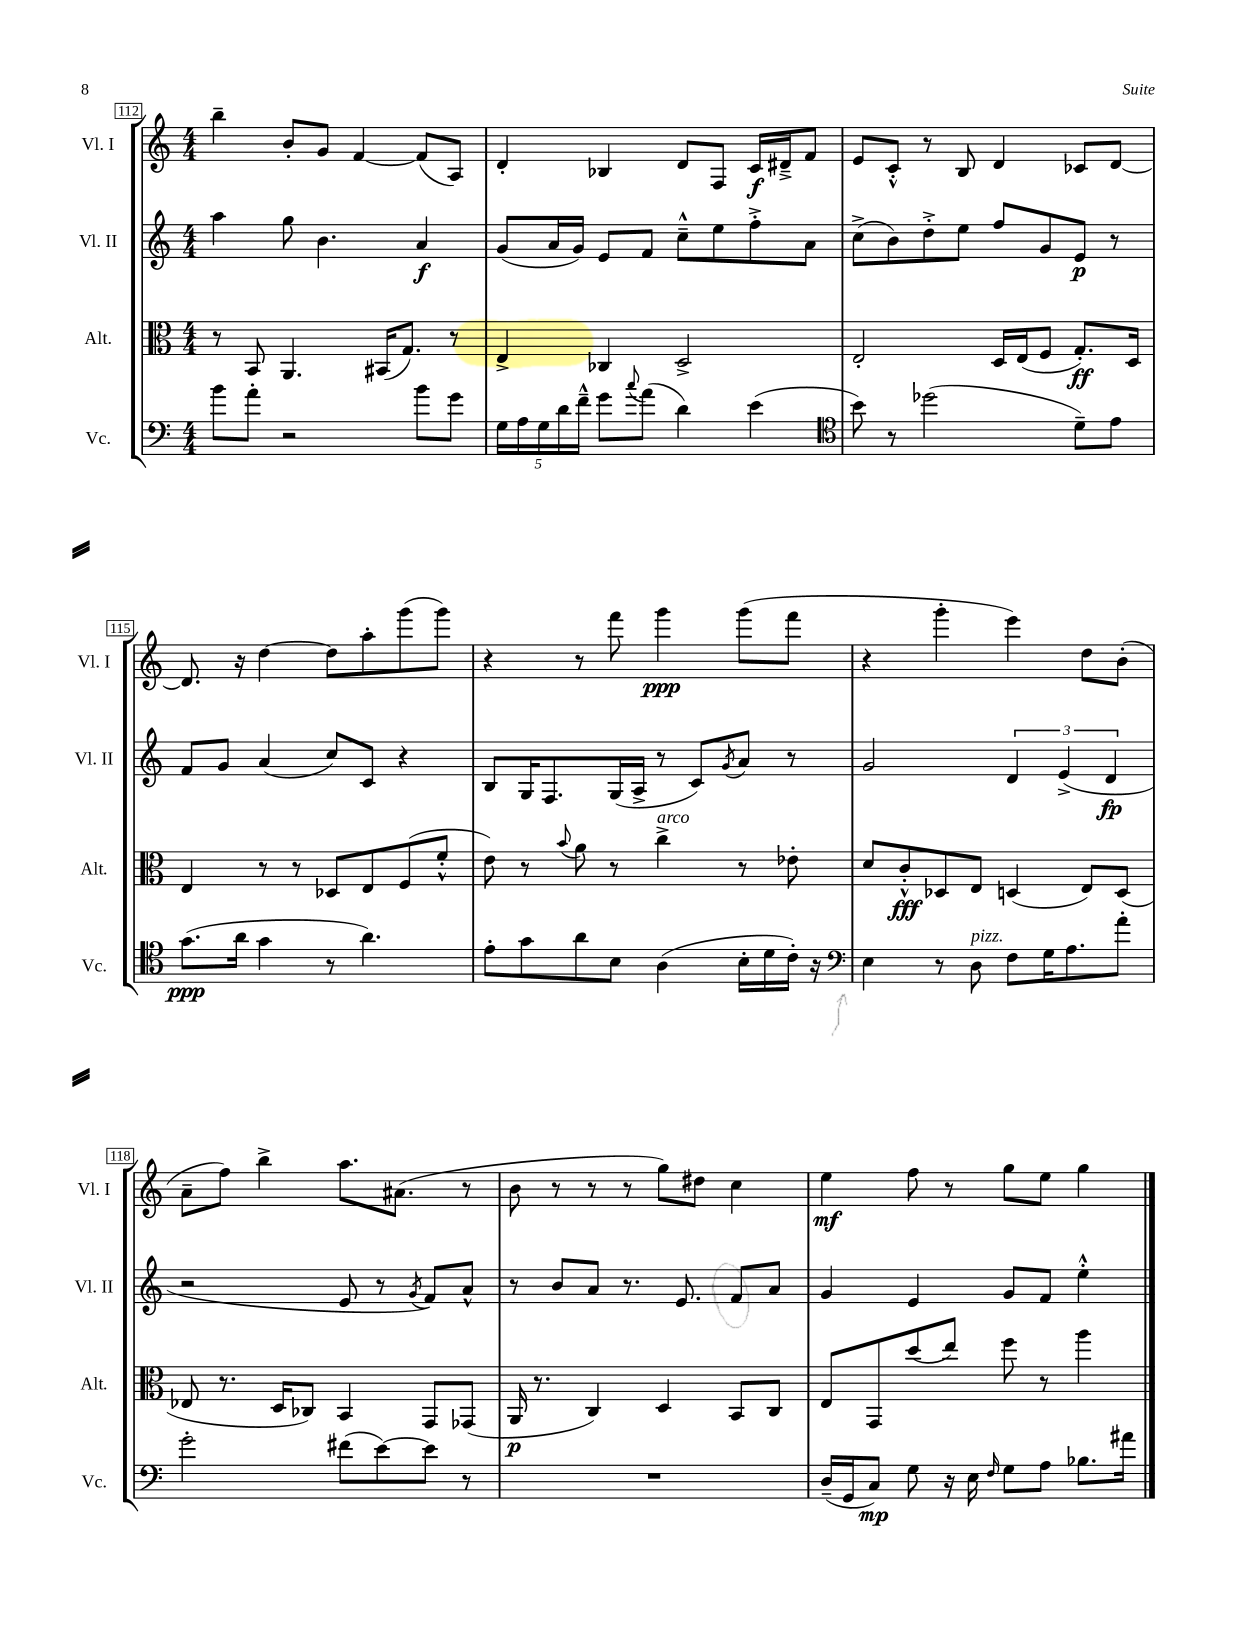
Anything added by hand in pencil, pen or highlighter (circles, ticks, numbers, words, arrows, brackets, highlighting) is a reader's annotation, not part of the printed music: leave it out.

**kern	**dynam	**kern	**dynam	**kern	**dynam	**kern	**dynam
*part4	*part4	*part3	*part3	*part2	*part2	*part1	*part1
*staff4	*staff4	*staff3	*staff3	*staff2	*staff2	*staff1	*staff1
*I"Vc.	*	*I"Alt.	*	*I"Vl. II	*	*I"Vl. I	*
*I'Vc.	*	*I'Alt.	*	*I'Vl. II	*	*I'Vl. I	*
*clefF4	*	*clefC3	*	*clefG2	*	*clefG2	*
*k[]	*	*k[]	*	*k[]	*	*k[]	*
*M4/4	*	*M4/4	*	*M4/4	*	*M4/4	*
=112	=112	=112	=112	=112	=112	=112	=112
8b\L	.	8r	.	4aa\	.	4bb~\	.
8a'\J	.	8BB/	.	.	.	.	.
2r	.	4.AA/	.	8gg\	.	8b'/L	.
.	.	.	.	4.b\	.	8g/J	.
.	.	.	.	.	.	[4f/	.
.	.	(16BB#X/KL	.	.	.	.	.
.	.	8.G/J)	.	.	.	.	.
8b\L	.	.	.	4a/	f	(8f/L]	.
8g\J	.	8r	.	.	.	8A/J)	.
=113	=113	=113	=113	=113	=113	=113	=113
20G\LL	.	4E^/	.	(8g/L	.	4d'/	.
20A\	.	.	.	.	.	.	.
20G\	.	.	.	.	.	.	.
.	.	.	.	16a/L	.	.	.
20d\	.	.	.	.	.	.	.
.	.	.	.	16g/JJ)	.	.	.
20f~^^\JJ	.	.	.	.	.	.	.
8g\L	.	4C-X/	.	8e/L	.	4B-X/	.
8qqcc/	.	.	.	.	.	.	.
(8a\J	.	.	.	8f/J	.	.	.
4d\)	.	2D^/	.	8cc~^^\L	.	8d/L	.
.	.	.	.	8ee\	.	8F/J	.
(4e\	.	.	.	8ff'^\	.	16c/LL	f
.	.	.	.	.	.	16d#X~^/J	.
.	.	.	.	8a\J	.	8f/J	.
=114	=114	=114	=114	=114	=114	=114	=114
*clefC4	*	*	*	*	*	*	*
8b\)	.	2E'/	.	(8cc^\L	.	8e/L	.
8r	.	.	.	8b\)	.	8c'^^/J	.
(2dd-X\	.	.	.	8dd'^\	.	8r	.
.	.	.	.	8ee\J	.	8B/	.
.	.	16D/LL	.	8ff/L	.	4d/	.
.	.	(16E/J	.	.	.	.	.
.	.	8F/J	.	8g/	.	.	.
8d~\L)	.	8.G'/L)	ff	8e/J	p	8c-X/L	.
8e\J	.	.	.	8r	.	[8d/J	.
.	.	16D/Jk	.	.	.	.	.
!!LO:LB:g=z
=115	=115	=115	=115	=115	=115	=115	=115
(8.g\L	ppp	4E/	.	8f/L	.	8.d/]	.
.	.	.	.	8g/J	.	.	.
16a\Jk	.	.	.	.	.	16r	.
4g\	.	8r	.	(4a/	.	[4dd\	.
.	.	8r	.	.	.	.	.
8r	.	8D-X/L	.	8cc/L)	.	8dd\L]	.
4.a\)	.	8E/	.	8c/J	.	8aa'\	.
.	.	(8F/	.	4r	.	(8ggg\	.
.	.	8f'^^/J	.	.	.	8ggg\J)	.
=116	=116	=116	=116	=116	=116	=116	=116
8e'\L	.	8e\)	.	8B/L	.	4r	.
8g\	.	8r	.	16G/K	.	.	.
.	.	.	.	8.F/	.	.	.
.	.	8qqb/	.	.	.	.	.
8a\	.	8a\	.	.	.	8r	.
8B\J	.	8r	.	(16G/L	.	8fff\	.
.	.	.	.	16A^/JJ	.	.	.
!	!	!LO:TX:a:i:t=arco	!	!	!	!	!
(4A\	.	4cc^\	.	8r	.	4ggg\	ppp
.	.	.	.	8c/L)	.	.	.
.	.	.	.	8qg/	.	.	.
16B'\LL	.	8r	.	8a/J	.	(8ggg\L	.
16d\	.	.	.	.	.	.	.
16c'\JJ)	.	8e-X'\	.	8r	.	8fff\J	.
16r	.	.	.	.	.	.	.
=117	=117	=117	=117	=117	=117	=117	=117
*clefF4	*	*	*	*	*	*	*
4E\	.	8d/L	.	2g/	.	4r	.
.	.	8c'^^/	fff	.	.	.	.
8r	.	8D-X/	.	.	.	4ggg'\	.
!LO:TX:a:i:t=pizz.	!	!	!	!	!	!	!
8D\	.	8E/J	.	.	.	.	.
8F\L	.	(4Dn/	.	6d/	.	4eee\)	.
16G\K	.	.	.	.	.	.	.
.	.	.	.	(6e^/	.	.	.
8.A\	.	.	.	.	.	.	.
.	.	8E/L)	.	.	.	8dd\L	.
.	.	.	.	6d/	fp	.	.
8a'\J	.	(8D/J	.	.	.	(8b'\J	.
!!LO:LB:g=z
=118	=118	=118	=118	=118	=118	=118	=118
2g'\	.	8E-X/	.	2r	.	8a~\L	.
.	.	8.r	.	.	.	8ff\J)	.
.	.	.	.	.	.	4bb^\	.
.	.	16D/KL	.	.	.	.	.
.	.	8C-X/J)	.	.	.	.	.
(8f#X\L	.	4BB/	.	8e/	.	8.aa\L	.
[8e\)	.	.	.	8r	.	.	.
.	.	.	.	.	.	(8.a#X\J	.
.	.	.	.	8qg/	.	.	.
8e\J]	.	8GG/L	.	8f/L)	.	.	.
8r	.	(8GG-X/J	.	8a^^/J	.	8r	.
=119	=119	=119	=119	=119	=119	=119	=119
1r	.	16AA/	p	8r	.	8b\	.
.	.	8.r	.	.	.	.	.
.	.	.	.	8b/L	.	8r	.
.	.	4C/)	.	8a/J	.	8r	.
.	.	.	.	8.r	.	8r	.
.	.	4D/	.	.	.	8gg\L)	.
.	.	.	.	8.e/	.	.	.
.	.	.	.	.	.	8dd#X\J	.
.	.	8BB/L	.	8f/L	.	4cc\	.
.	.	8C/J	.	8a/J	.	.	.
=120	=120	=120	=120	=120	=120	=120	=120
(16D~/LL	.	8E/L	.	4g/	.	4ee\	mf
16GG/J	.	.	.	.	.	.	.
8C/J)	mp	8GG/	.	.	.	.	.
8G\	.	(8dd/	.	4e/	.	8ff\	.
16r	.	8ee/J)	.	.	.	8r	.
16E\	.	.	.	.	.	.	.
16qqF/	.	.	.	.	.	.	.
8G\L	.	8ff\	.	8g/L	.	8gg\L	.
8A\J	.	8r	.	8f/J	.	8ee\J	.
8.B-X\L	.	4aa\	.	4ee'^^\	.	4gg\	.
16a#X\Jk	.	.	.	.	.	.	.
==	==	==	==	==	==	==	==
*-	*-	*-	*-	*-	*-	*-	*-
